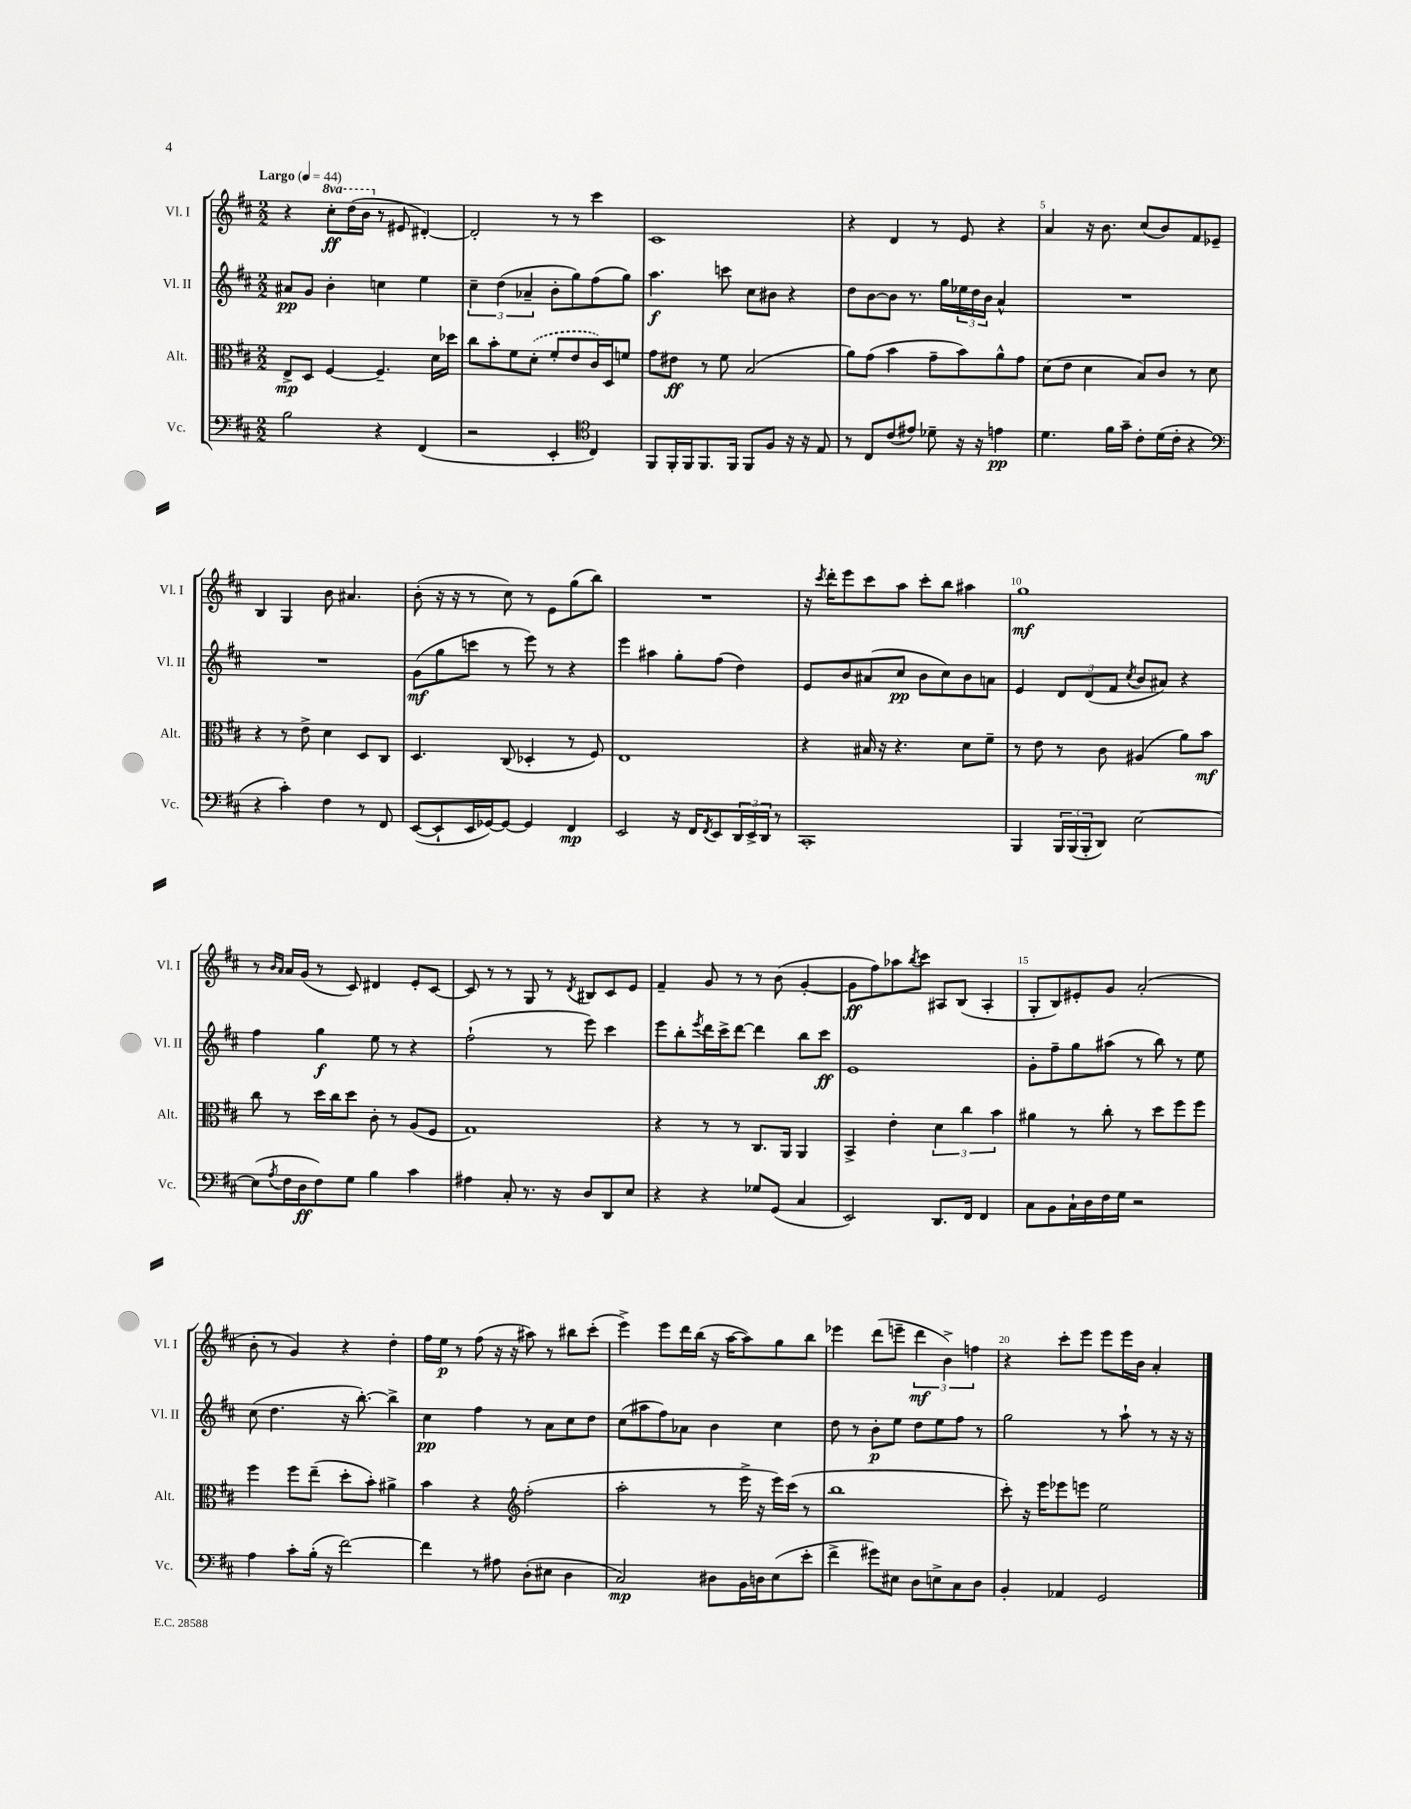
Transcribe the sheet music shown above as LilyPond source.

<<
\new StaffGroup <<
\new Staff = "s0" \with { instrumentName = "Vl. I" shortInstrumentName = "Vl. I" } {
    \clef treble \key d \major \numericTimeSignature \time 2/2 \set Staff.ottavationMarkups = #ottavation-simple-ordinals \tempo "Largo" 4 = 44
    r4 \ottava #1 cis'''8-.\ff d'''16( b''16 \ottava #0 r8 eis'8 dis'4~-.) |
    dis'2-. r8 r8 cis'''4 |
    cis'1 |
    r4 d'4 r8 e'8 r4 |
    a'4 r16 b'8. cis''8( b'8) fis'8 ees'8-- |
    b4 g4 b'8 ais'4. |
    b'8-.( r16 r16 r8 cis''8) r8 e'8 g''8( b''8) |
    R1 |
    r16 \acciaccatura { cis'''8 } d'''16-. e'''8 cis'''8 a''8 cis'''8-. b''8 ais''4 |
    g''1\mf |
    r8 \grace { b'16 a'16 } a'16 g'16( r8 cis'8) dis'4 e'8-. cis'8~ |
    cis'8 r8 r8 g8 r8 \acciaccatura { d'8 } bis8 cis'8 e'8 |
    fis'4-- g'8 r8 r8 b'8( g'4~-. |
    g'8\ff fis''8) aes''8 \acciaccatura { b''8 } cis'''8 ais8 b8( ais4-. |
    g8-. b8) eis'8-. g'8 a'2-.( |
    b'8-. r8 g'4) r4 d''4-. |
    fis''16 e''16\p r8 fis''8( r16 r16 ais''8) r8 bis''8 cis'''8-.( |
    e'''4->) e'''8 d'''16 b''16( r16 a''16~ a''8) g''8 b''8 |
    ees'''4 d'''8( e'''8-- \tuplet 3/2 { d'''4\mf b'4->) f''4 } |
    r4 cis'''8-. e'''8 e'''8 e'''16 b'16 a'4-. \bar "|." |
}
\new Staff = "s1" \with { instrumentName = "Vl. II" shortInstrumentName = "Vl. II" } {
    \clef treble \key d \major \numericTimeSignature \time 2/2
    ais'8\pp g'8 b'4-. c''4 e''4 |
    \tuplet 3/2 { cis''4-- d''4( aes'4-- } b'8-. g''8) fis''8( g''8) |
    a''4.\f c'''8 cis''8 bis'8 r4 |
    d''8 b'8~ b'8 r8. g''16 \tuplet 3/2 { ees''16 d''16 b'16 } a'4-^ |
    R1 |
    R1 |
    g'8\mf( g''8 c'''8 r8 e'''8) r8 r4 |
    e'''4 ais''4 g''8-. fis''8( d''4) |
    e'8 b'8 ais'8( cis''8\pp b'8 cis''8) b'8 a'8 |
    e'4 \tuplet 3/2 { d'8 d'8( fis'8 } \acciaccatura { cis''8 } b'8 ais'8) r4 |
    fis''4 g''4\f e''8 r8 r4 |
    fis''2-!( r8 e'''8) cis'''4 |
    e'''8 b''8-. \acciaccatura { e'''8 } d'''16 cis'''16-> d'''8~ d'''4 b''8 cis'''8\ff |
    e'1 |
    g'8-. fis''8-- g''8 ais''8( r8 b''8) r8 e''8 |
    cis''8( d''4. r16 b''8.~-.) b''4-> |
    cis''4\pp fis''4 r8 a'8 cis''8 d''8 |
    cis''8( ais''8 fis''8) aes'8 b'4 cis''4 |
    d''8 r8 b'8-.\p e''8 d''8 e''8 fis''8 r8 |
    g''2 r8 a''8-! r8 r16 r16 \bar "|." |
}
\new Staff = "s2" \with { instrumentName = "Alt." shortInstrumentName = "Alt." } {
    \clef alto \key d \major \numericTimeSignature \time 2/2
    e8->\mp d8 fis4~ fis4.-- d'16 des''16 |
    cis''8 b'8-. fis'8 \once \slurDashed d'8-.( fis'8-. e'8 cis'16) d16 f'8 |
    g'8 eis'8\ff r8 fis'8 b2( |
    a'8) g'8( b'4 g'8-- b'8) a'8-^ g'8 |
    d'8( e'8 d'4 b8) cis'8 r8 d'8 |
    r4 r8 e'8-> d'4 d8 cis8 |
    d4. cis8( des4-. r8 fis8) |
    e1 |
    r4 bis16 r16 r4. d'8 fis'8-- |
    r8 e'8 r8 cis'8 ais4( a'8) b'8\mf |
    cis''8 r8 d''16 cis''16 d''8 cis'8-. r8 a8( fis8 |
    g1) |
    r4 r8 r8 cis8. a,16 a,4 |
    b,4-> e'4-. \tuplet 3/2 { d'4 cis''4 b'4 } |
    ais'4 r8 cis''8-. r8 d''8 fis''8 fis''8 |
    fis''4 fis''8 e''8--( d''8-. b'8-.) ais'4-> |
    b'4 r4 \clef treble fis''2-.( |
    a''2-. r8 e'''16-> r16 e'''16) cis'''16( r8 |
    b''1 |
    cis'''8-.) r16 e'''16 ees'''8 e'''8 e''2 \bar "|." |
}
\new Staff = "s3" \with { instrumentName = "Vc." shortInstrumentName = "Vc." } {
    \clef bass \key d \major \numericTimeSignature \time 2/2
    b2 r4 fis,4( |
    r2 e,4-. \clef tenor cis4) |
    fis,8 fis,16-. fis,16 fis,8. fis,16 fis,8 fis8 r16 r16 e8 |
    r8 cis8 cis'8( eis'8) des'8-- r16 r16 e'4\pp |
    d'4. fis'16 g'16-- cis'8-. d'16( cis'16-. r4 |
    \clef bass r4 cis'4-.) fis4 r8 fis,8 |
    e,8~( e,8-! e,16 ges,16~) ges,8~ ges,4 fis,4\mp |
    e,2 r16 fis,16 \acciaccatura { fis,8 } e,8 \tuplet 3/2 { d,16 e,16-> d,16 } r8 |
    cis,1-. |
    b,,4 \tuplet 3/2 { b,,16 b,,16( b,,16-. } d,8) e2~ |
    e8( \acciaccatura { a8 } fis16 d16\ff fis8) g8 b4 cis'4 |
    ais4 cis8-. r8. r16 d8 d,8 e8 |
    r4 r4 ges8 g,8( cis4 |
    e,2) d,8. fis,16 fis,4 |
    cis8 b,8 cis16-! d16 fis16 g16 r2 |
    a4 cis'8-. b16-.( r16 fis'2~) |
    fis'4 r8 ais8 d8-.( eis8 d4 |
    cis2\mp) dis8 b,16 d16 e8( e'8-. |
    fis'4-> gis'8) eis8 d8 e8-> cis8 d8 |
    b,4-. aes,4 g,2 \bar "|." |
}
>>
>>
\layout { \context { \Score \override BarNumber.break-visibility = ##(#f #t #t) barNumberVisibility = #(every-nth-bar-number-visible 5) } }
